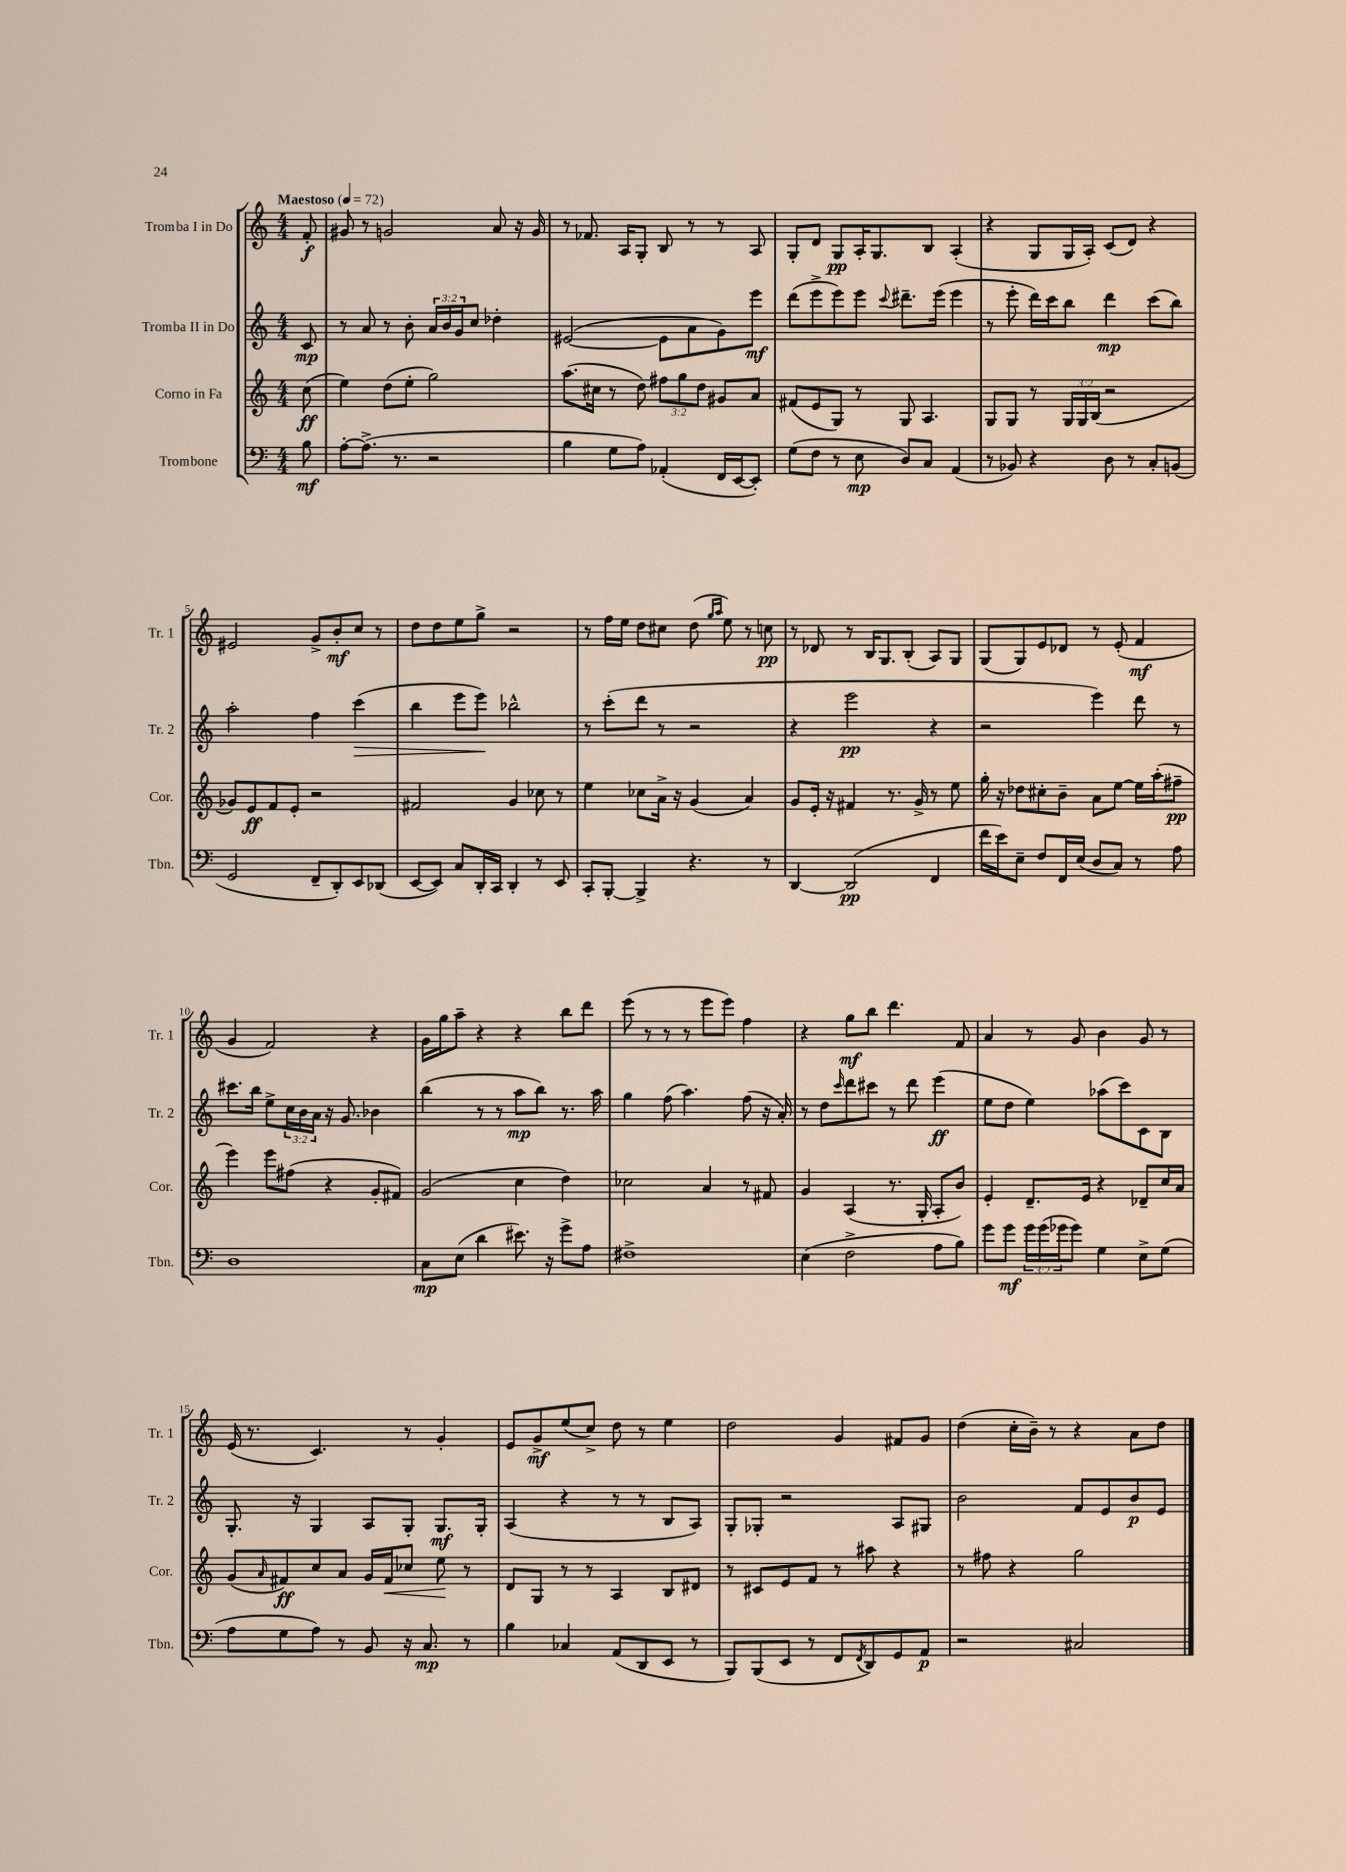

**kern	**dynam	**kern	**dynam	**kern	**dynam	**kern	**dynam
*part4	*part4	*part3	*part3	*part2	*part2	*part1	*part1
*staff4	*staff4	*staff3	*staff3	*staff2	*staff2	*staff1	*staff1
*I"Trombone	*	*I"Corno in Fa	*	*I"Tromba II in Do	*	*I"Tromba I in Do	*
*I'Tbn.	*	*I'Cor.	*	*I'Tr. 2	*	*I'Tr. 1	*
*clefF4	*	*clefG2	*	*clefG2	*	*clefG2	*
*k[]	*	*k[]	*	*k[]	*	*k[]	*
*M4/4	*	*M4/4	*	*M4/4	*	*M4/4	*
*MM72	*	*MM72	*	*MM72	*	*MM72	*
=	=	=	=	=	=	=	=
!	!	!	!	!	!	!LO:TX:a:B:t=Maestoso	!
8B\	mf	(8cc\	ff	8c/	mp	8f'/	f
=1	=1	=1	=1	=1	=1	=1	=1
[8A'\L	.	4ee\)	.	8r	.	8g#X/	.
(8.A^\J]	.	.	.	8a/	.	8r	.
.	.	(8dd\L	.	8r	.	2gn/	.
8.r	.	.	.	.	.	.	.
.	.	8ee'\J	.	8b'\	.	.	.
2r	.	2gg\)	.	24a/LL	.	.	.
.	.	.	.	24b/	.	.	.
.	.	.	.	24g/J	.	.	.
.	.	.	.	8cc/J	.	.	.
.	.	.	.	4dd-X'\	.	8a/	.
.	.	.	.	.	.	16r	.
.	.	.	.	.	.	16g/	.
=2	=2	=2	=2	=2	=2	=2	=2
4B\	.	(8.aa\L	.	([2e#X/	.	8r	.
.	.	.	.	.	.	8.f-X/	.
.	.	16cc#X\Jk	.	.	.	.	.
8G\L	.	8r	.	.	.	.	.
.	.	.	.	.	.	16A/KL	.
8A\J)	.	8dd\)	.	.	.	8G'/J	.
(4AA-X'/	.	12ff#X\L	.	8e#\L]	.	8B/	.
.	.	12gg\	.	.	.	.	.
.	.	.	.	8a\	.	8r	.
.	.	12dd\J	.	.	.	.	.
16FF/LL	.	8g#X/L	.	8g\)	.	8r	.
[16EE/J	.	.	.	.	.	.	.
8EE'/J])	.	8a/J	.	8eee\J	mf	8A/	.
=3	=3	=3	=3	=3	=3	=3	=3
(8G\L	.	(8f#X/L	.	(8ddd\L	.	8G'/L	.
8F\J	.	8e/	.	8eee^\	.	8d/J	.
8r	.	8G/J)	.	8eee\)	.	8G/L	pp
8E\	mp	8r	.	8eee\J	.	16A'/K	.
.	.	.	.	.	.	8.G/	.
.	.	.	.	8qqccc/	.	.	.
8D/L)	.	8G/	.	8.ddd#X~\L	.	.	.
8C/J	.	4.A/	.	.	.	8B/J	.
.	.	.	.	(16eee\Jk	.	.	.
(4AA/	.	.	.	4eee\	.	(4A'/	.
=4	=4	=4	=4	=4	=4	=4	=4
8r	.	8G/L	.	8r	.	4r	.
8BB-X/)	.	8G/J	.	8eee'\	.	.	.
4r	.	8r	.	16ddd\LL)	.	8G/L	.
.	.	.	.	16ccc\J	.	.	.
.	.	24G/LL	.	8bb\J	.	16G/L	.
.	.	24G/	.	.	.	.	.
.	.	.	.	.	.	16A'/JJ)	.
.	.	(24B/JJ	.	.	.	.	.
8D\	.	2r	.	4ddd\	mp	(8c/L	.
8r	.	.	.	.	.	8d/J)	.
8C'/L	.	.	.	(8ccc\L	.	4r	.
(8BBn/J	.	.	.	8bb\J)	.	.	.
!!LO:LB:g=z
=5	=5	=5	=5	=5	=5	=5	=5
2GG/	.	8g-X/L)	.	2aa'\	.	2e#X/	.
.	.	8e/	ff	.	.	.	.
.	.	8f/	.	.	.	.	.
.	.	8e'/J	.	.	.	.	.
8FF~/L	.	2r	.	4ff\	.	8g^/L	.
8DD'/)	.	.	.	.	.	8b'/	mf
!	!	!	!	!	!LO:HP:b	!	!
8EE/	.	.	.	(4ccc\	>	8cc/J	.
(8DD-X/J	.	.	.	.	.	8r	.
=6	=6	=6	=6	=6	=6	=6	=6
[8EE/L	.	2f#X/	.	4bb\	.	8dd\L	.
8EE/J])	.	.	.	.	.	8dd\	.
8C/L	.	.	.	8eee\L	.	8ee\	.
16DD'/L	.	.	.	8eee\J)	.	8gg^\J	.
16CC/JJ	.	.	.	.	.	.	.
4DD'/	.	4g/	.	2bb-X^^\	]	2r	.
8r	.	8cc-X\	.	.	.	.	.
8EE/	.	8r	.	.	.	.	.
=7	=7	=7	=7	=7	=7	=7	=7
8CC'/L	.	4ee\	.	8r	.	8r	.
[8BBB'/J	.	.	.	(8ccc'\L	.	16ff\LL	.
.	.	.	.	.	.	16ee\JJ	.
4BBB^/]	.	8cc-X\L	.	8ddd\J	.	8dd\L	.
.	.	16a^\Jk	.	8r	.	8cc#X\J	.
.	.	16r	.	.	.	.	.
4.r	.	(4g/	.	2r	.	(8dd\	.
.	.	.	.	.	.	16qqgg/LL	.
.	.	.	.	.	.	16qqaa/JJ	.
.	.	.	.	.	.	8ee\)	.
.	.	4a/)	.	.	.	8r	.
8r	.	.	.	.	.	8ccn\	pp
=8	=8	=8	=8	=8	=8	=8	=8
[4DD/	.	8g/L	.	4r	.	8r	.
.	.	16e'/Jk	.	.	.	8d-X/	.
.	.	16r	.	.	.	.	.
(2DD/]	pp	4f#X/	.	2eee\	pp	8r	.
.	.	.	.	.	.	16B/KL	.
.	.	.	.	.	.	8.G/	.
.	.	8.r	.	.	.	.	.
.	.	.	.	.	.	(8B'/J	.
.	.	16g^/	.	.	.	.	.
4FF/	.	8r	.	4r	.	8A/L)	.
.	.	8ee\	.	.	.	8G/J	.
=9	=9	=9	=9	=9	=9	=9	=9
16f\LL	.	16gg'\	.	2r	.	(8G/L	.
16e\J)	.	16r	.	.	.	.	.
8E~\J	.	8dd-X\L	.	.	.	8G/)	.
8F/L	.	8cc#X'\	.	.	.	8e/	.
16FF/L	.	8b~\J	.	.	.	8d-X/J	.
(16E/JJ	.	.	.	.	.	.	.
8D/L	.	8a\L	.	4eee\)	.	8r	.
8C/J)	.	[8ee\J	.	.	.	(8e'/	.
8r	.	16ee\LL]	.	8ddd\	.	4f/	mf
.	.	(16aa'\J	.	.	.	.	.
8A\	.	8ff#X~\J	pp	8r	.	.	.
!!LO:LB:g=z
=10	=10	=10	=10	=10	=10	=10	=10
1D	.	4eee\)	.	8.ccc#X\L	.	4g/	.
.	.	.	.	16bb\Jk	.	.	.
.	.	8eee\L	.	8ee^\L	.	2f/)	.
.	.	(8ff#X\J	.	24cc\L	.	.	.
.	.	.	.	24b\	.	.	.
.	.	.	.	24a\JJ	.	.	.
.	.	4r	.	16r	.	.	.
.	.	.	.	8.g/	.	.	.
.	.	8g'/L	.	4b-X\	.	4r	.
.	.	8f#X/J)	.	.	.	.	.
=11	=11	=11	=11	=11	=11	=11	=11
8C\L	mp	(2g/	.	(4bb\	.	16g\LL	.
.	.	.	.	.	.	16gg\J	.
(8E\J	.	.	.	.	.	8aa~\J	.
4d\	.	.	.	8r	.	4r	.
.	.	.	.	8r	.	.	.
8.e#X\)	.	4cc\	.	8aa\L	mp	4r	.
.	.	.	.	8bb\J)	.	.	.
16r	.	.	.	.	.	.	.
8g^\L	.	4dd\)	.	8.r	.	8bb\L	.
8A\J	.	.	.	.	.	8ddd\J	.
.	.	.	.	16aa\	.	.	.
=12	=12	=12	=12	=12	=12	=12	=12
1F#X^	.	2cc-X\	.	4gg\	.	(8eee\	.
.	.	.	.	.	.	8r	.
.	.	.	.	(8ff\	.	8r	.
.	.	.	.	4.aa\)	.	8r	.
.	.	4a/	.	.	.	8eee\L	.
.	.	.	.	.	.	8eee\J)	.
.	.	8r	.	(8ff\	.	4ff\	.
.	.	8f#X/	.	16r	.	.	.
.	.	.	.	16a'/)	.	.	.
=13	=13	=13	=13	=13	=13	=13	=13
(4E\	.	4g/	.	8r	.	4r	.
.	.	.	.	8dd\L	.	.	.
.	.	.	.	16qqccc/	.	.	.
2F^\	.	(4A/	.	8ddd\	.	8gg\L	mf
.	.	.	.	8ccc#X\J	.	8bb\J	.
.	.	8.r	.	8r	.	4.ddd\	.
.	.	.	.	8ddd\	.	.	.
.	.	16G'/	.	.	.	.	.
8A\L	.	8A'/L	.	(4eee\	ff	.	.
8B\J)	.	8b/J)	.	.	.	8f/	.
=14	=14	=14	=14	=14	=14	=14	=14
8g\L	.	4e'/	.	8ee\L	.	4a/	.
8g\J	mf	.	.	8dd\J	.	.	.
24g\LL	.	8.d~/L	.	4ee\)	.	8r	.
(24g\	.	.	.	.	.	.	.
24g-X\J	.	.	.	.	.	.	.
8g-\J)	.	.	.	.	.	8g/	.
.	.	16e/Jk	.	.	.	.	.
4G\	.	4r	.	(8aa-X\L	.	4b\	.
.	.	.	.	8ccc\)	.	.	.
8E^\L	.	8d-X~/L	.	8c\	.	8g/	.
(8G\J	.	16cc/L	.	8B\J	.	8r	.
.	.	16a/JJ	.	.	.	.	.
!!LO:LB:g=z
=15	=15	=15	=15	=15	=15	=15	=15
8A\L	.	(8g/L	.	8.G'/	.	(16e/	.
.	.	.	.	.	.	8.r	.
.	.	16qqa/	.	.	.	.	.
8G\	.	8f#X/)	ff	.	.	.	.
.	.	.	.	16r	.	.	.
8A\J)	.	8cc/	.	4G/	.	4.c/)	.
8r	.	8a/J	.	.	.	.	.
8BB/	.	16g/LL	.	8A/L	.	.	.
!	!	!	!LO:HP:b	!	!	!	!
.	.	16f#/J	<	.	.	.	.
16r	.	8cc-X/J	.	8G'/J	.	8r	.
8.C/	mp	.	.	.	.	.	.
.	.	8ee\	.	8.G/L	mf	4g'/	.
8r	.	8r	[	.	.	.	.
.	.	.	.	16G'/Jk	.	.	.
=16	=16	=16	=16	=16	=16	=16	=16
4B\	.	8d/L	.	(4A/	.	8e/L	.
.	.	8G/J	.	.	.	8g^/	mf
4C-X/	.	8r	.	4r	.	(8ee/	.
.	.	8r	.	.	.	8cc^/J)	.
(8AA/L	.	4A/	.	8r	.	8dd\	.
8DD/	.	.	.	8r	.	8r	.
8EE/J	.	8B/L	.	8B/L	.	4ee\	.
8r	.	8d#X/J	.	8A/J)	.	.	.
=17	=17	=17	=17	=17	=17	=17	=17
8BBB/L)	.	8r	.	8G'/L	.	2dd\	.
(8BBB/	.	8c#X/L	.	8G-X'/J	.	.	.
8EE/J	.	8e/	.	2r	.	.	.
8r	.	8f/J	.	.	.	.	.
8FF/L	.	8r	.	.	.	4g/	.
8qFF/	.	.	.	.	.	.	.
8DD/)	.	8aa#X\	.	.	.	.	.
8GG/	.	4r	.	8A/L	.	8f#X/L	.
8AA/J	p	.	.	8G#X/J	.	8g/J	.
=18	=18	=18	=18	=18	=18	=18	=18
2r	.	8r	.	2b\	.	(4dd\	.
.	.	8ff#X\	.	.	.	.	.
.	.	4r	.	.	.	16cc'\LL	.
.	.	.	.	.	.	16b~\JJ)	.
.	.	.	.	.	.	8r	.
2C#X/	.	2gg\	.	8f/L	.	4r	.
.	.	.	.	8e/	.	.	.
.	.	.	.	8b/	p	8a\L	.
.	.	.	.	8e/J	.	8dd\J	.
==	==	==	==	==	==	==	==
*-	*-	*-	*-	*-	*-	*-	*-
